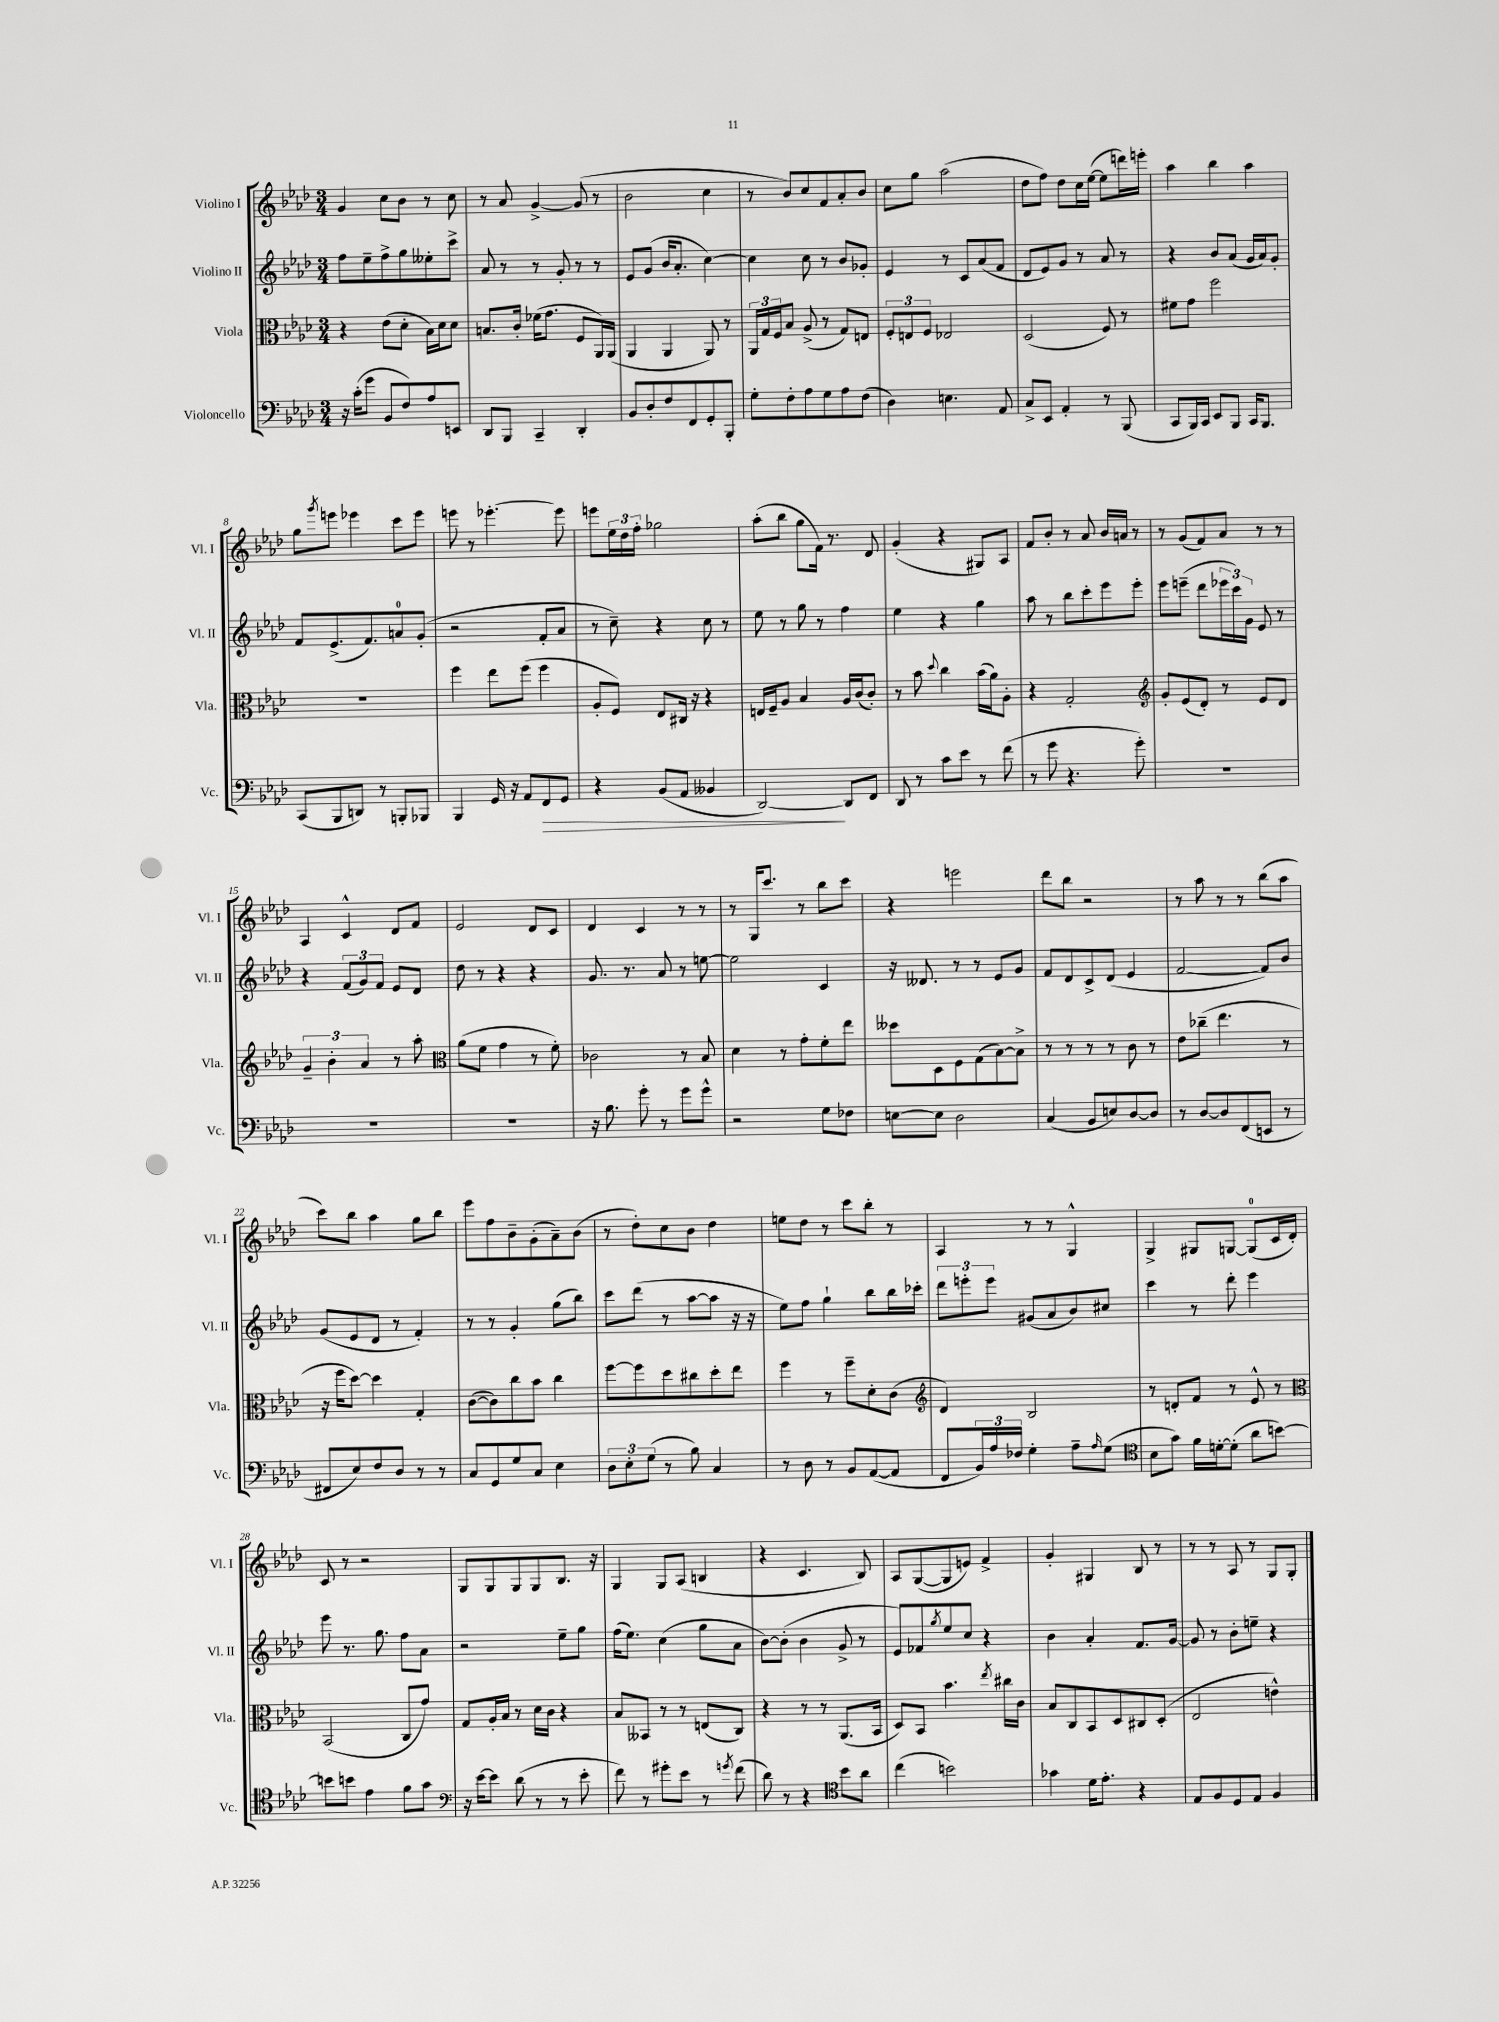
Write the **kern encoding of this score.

**kern	**dynam	**kern	**kern	**kern
*part4	*part4	*part3	*part2	*part1
*staff4	*staff4	*staff3	*staff2	*staff1
*I"Violoncello	*	*I"Viola	*I"Violino II	*I"Violino I
*I'Vc.	*	*I'Vla.	*I'Vl. II	*I'Vl. I
*clefF4	*	*clefC3	*clefG2	*clefG2
*k[b-e-a-d-]	*	*k[b-e-a-d-]	*k[b-e-a-d-]	*k[b-e-a-d-]
*M3/4	*	*M3/4	*M3/4	*M3/4
=1	=1	=1	=1	=1
16r	.	4r	8ff\L	4g/
(16c'\KL	.	.	.	.
8g\J	.	.	8ee-~\	.
8BB-/L	.	(8e-\L	8ff^\	8cc\L
8F/)	.	8d-'\J	8gg\	8b-\J
8A-/	.	16B-\LL)	8ee--X'\	8r
.	.	16d-\J	.	.
8EEn/J	.	8d-\J	8ccc^\J	8cc\
=2	=2	=2	=2	=2
8DD-/L	.	8.Bn/L	8a-/	8r
8BBB-/J	.	.	8r	8a-/
.	.	16c'/Jk	.	.
4CC~/	.	(16f-X\KL	8r	[4g^/
.	.	8.g\J	.	.
.	.	.	8g'/	.
4DD-'/	.	8F/L	8r	(8g/]
.	.	16AA-/L)	8r	8r
.	.	(16AA-/JJ	.	.
=3	=3	=3	=3	=3
8BB-/L	.	4AA-/	8e-/L	2b-\
8D-'/	.	.	(8g/J	.
8F/	.	4AA-/	16b-/KL	.
.	.	.	8.a-'/J	.
8FF/	.	.	.	.
8GG'/	.	8AA-/)	[4cc\)	4cc\
8BBB-'/J	.	8r	.	.
=4	=4	=4	=4	=4
8G'\L	.	24AA-/LL	4cc\]	8r
.	.	24G/	.	.
.	.	24F/J	.	.
8F'\	.	8B-/J	.	8b-/L)
8A-\	.	(8A-^/	8cc\	8cc/
8G\	.	8r	8r	8f/
8A-\	.	8G/L)	8b-/L	8a-'/
(8F\J	.	8En/J	8g-X'/J	8b-/J
=5	=5	=5	=5	=5
4D-\)	.	12F'/L	4e-/	8cc\L
.	.	12En/	.	.
.	.	.	.	8gg\J
.	.	12F/J	.	.
4.En\	.	2E-X/	8r	(2aa-\
.	.	.	8c/L	.
.	.	.	(8a-/	.
8AA-/	.	.	8f/J	.
=6	=6	=6	=6	=6
8C^/L	.	(2D-/	8d-/L	8dd-\L
8EE-/J	.	.	8e-/)	8ff\J)
4AA-'/	.	.	8g/J	8dd-\L
.	.	.	8r	16cc\L
.	.	.	.	([16ee-\JJ
8r	.	8F/)	8a-/	8ee-\L]
(8BBB-/	.	8r	8r	16dddn\L)
.	.	.	.	16eeen'\JJ
=7	=7	=7	=7	=7
8CC/L	.	8f#X\L	4r	4aa-\
16BBB-/L)	.	8g\J	.	.
16CC/JJ	.	.	.	.
8EE-/L	.	2ff\	8b-/L	4bb-\
8BBB-/J	.	.	(8a-/J	.
16CC/KL	.	.	16g/LL	4aa-\
8.BBB-/J	.	.	16a-/J)	.
.	.	.	8g'/J	.
!!LO:LB:g=z
=8	=8	=8	=8	=8
(8CC/L	.	2.r	8f/L	8gg\L
.	.	.	.	8qggg/
8BBB-/	.	.	(8.e-^/	8eeen\J
8DDn/J)	.	.	.	4eee-X\
.	.	.	8.f/)	.
8r	.	.	.	.
8BBBn'/L	.	.	8an/	8ccc\L
8BBB-X/J	.	.	(8g'/J	8eee-\J
=9	=9	=9	=9	=9
4BBB-/	.	4ff\	2r	8eeen\
.	.	.	.	8r
16GG/	.	8ee-\L	.	[4.eee-X'\
16r	.	.	.	.
8AA-/L	.	(8ff\J	.	.
!	!LO:HP:b	!	!	!
8FF/	>	4ff\	8f'/L	.
8GG/J	.	.	8a-/J	8eee-\]
=10	=10	=10	=10	=10
4r	.	8A-'/L	8r	8eeen\L
.	.	8F/J)	8cc~\)	24ee-\L
.	.	.	.	24dd-\
.	.	.	.	24ff'\JJ
(8BB-/L	.	8E-/L	4r	2gg-X\
8AA-/J	.	16C#X/Jk	.	.
.	.	16r	.	.
4BB--X/	.	4r	8cc\	.
.	.	.	8r	.
=11	=11	=11	=11	=11
[2DD-/)	.	16En/LL	8ee-\	(8aa-'\L
.	.	16F~/J	.	.
.	.	8A-/J	8r	8bb-\J
.	.	4B-/	8gg\	8gg\L
.	.	.	8r	16f\Jk)
.	.	.	.	8.r
8DD-/L]	]	16A-/LL	4ff\	.
.	.	(16c/J	.	.
8FF/J	.	8c'/J)	.	8d-/
=12	=12	=12	=12	=12
8DD-/	.	8r	4ee-\	(4g'/
8r	.	8b-\	.	.
.	.	8qqdd-/	.	.
8c\L	.	4cc\	4r	4r
8e-\J	.	.	.	.
8r	.	(16b-\LL	4gg\	8G#X/L)
.	.	16a-\J)	.	.
(8f\	.	8A-'\J	.	8A-/J
=13	=13	=13	=13	=13
8r	.	4r	8aa-\	8f/L
8g\	.	.	8r	8b-'/J
4.r	.	2G'/	8bb-\L	8r
.	.	.	8ccc'\	8a-/
.	.	.	8eee-\	16b-/LL
.	.	.	.	16an/JJ
8g'\)	.	.	8eee-'\J	8r
=14	=14	=14	=14	=14
*	*	*clefG2	*	*
2.r	.	8g'/L	8eee-\L	8r
.	.	(8e-/	(8eeen~\J	(8g/L
.	.	8d-'/J)	8ddd-\L	8f/)
.	.	8r	24eee-X\L	8a-/J
.	.	.	24ccc\)	.
.	.	.	24g\JJ	.
.	.	8e-/L	8e-/	8r
.	.	8d-/J	8r	8r
!!LO:LB:g=z
=15	=15	=15	=15	=15
2.r	.	6g~/	4r	4A-/
.	.	6b-'\	.	.
.	.	.	(12f/L	4c^^/
.	.	6a-/	12g/)	.
.	.	.	12f/J	.
.	.	8r	8e-/L	8d-/L
.	.	8aa-'\	8d-/J	8f/J
=16	=16	=16	=16	=16
*	*	*clefC3	*	*
2.r	.	(8a-\L	8dd-\	2e-/
.	.	8f\J	8r	.
.	.	4g\	4r	.
.	.	8r	4r	8d-/L
.	.	8f'\)	.	8c/J
=17	=17	=17	=17	=17
16r	.	2c-X\	8.g/	4d-/
8.B-\	.	.	.	.
.	.	.	8.r	.
8g'\	.	.	.	4c/
8r	.	.	8a-/	.
8g\L	.	8r	8r	8r
8g^^\J	.	8B-/	[8een\	8r
=18	=18	=18	=18	=18
2r	.	4d-\	2ee\]	8r
.	.	.	.	16G/KL
.	.	.	.	8.ccc/J
.	.	8r	.	.
.	.	8g'\L	.	8r
8G\L	.	8f'\	4c/	8bb-\L
8F-X\J	.	8ee-\J	.	8ccc\J
=19	=19	=19	=19	=19
[8En\L	.	8dd--X\L	16r	4r
.	.	.	8.d--X/	.
8E\J]	.	8D-\	.	.
2D-\	.	8F\	8r	2eeen\
.	.	(8G\	8r	.
.	.	[8B-\)	8e-/L	.
.	.	8B-^\J]	8g/J	.
=20	=20	=20	=20	=20
(4C/	.	8r	8f/L	8ddd-\L
.	.	8r	8d-/	8bb-\J
8BB-/L	.	8r	8c^/	2r
8En/)	.	8r	(8d-/J	.
[8D-/	.	8c\	4e-/	.
8D-/J]	.	8r	.	.
=21	=21	=21	=21	=21
8r	.	8e-\L	[2f/	8r
[8D-/L	.	(8cc-X~\J	.	8aa-\
8D-/]	.	4.ee-\	.	8r
(8FF/	.	.	.	8r
8EEn/J	.	.	8f/L])	(8bb-\L
8r	.	8r	8b-/J	8aa-\J
!!LO:LB:g=z
=22	=22	=22	=22	=22
8FF#X/L	.	16r	(8g/L	8ccc\L)
.	.	16ff\KL	.	.
8E-/)	.	[8dd-\J)	8e-/	8bb-\J
8F/	.	4dd-\]	8d-/J	4aa-\
8D-/J	.	.	8r	.
8r	.	4G'/	4f'/)	8gg\L
8r	.	.	.	8bb-\J
=23	=23	=23	=23	=23
8C/L	.	([8c\L	8r	8eee-\L
8GG/	.	8c\])	8r	8ff\
8G/	.	8cc\	4g'/	8b-~\
8C/J	.	8b-\J	.	(8g'\
4E-\	.	4cc\	(8gg\L	8a-~\)
.	.	.	8bb-\J)	(8b-\J
=24	=24	=24	=24	=24
12D-\L	.	[8ff\L	8ccc\L	8r
12E-'\	.	.	.	.
.	.	8ff\]	(8ddd-\J	8dd-'\L)
(12G\J	.	.	.	.
8r	.	8dd-\	8r	8cc\
8B-\)	.	8cc#X\	[8aa-\L	8b-\J
4C/	.	8dd-'\	8aa-\J]	4dd-\
.	.	8ee-\J	16r	.
.	.	.	16r	.
=25	=25	=25	=25	=25
8r	.	4ff\	8ee-\L)	8een\L
8D-\	.	.	8ff\J	8dd-\J
8r	.	8r	4gg`\	8r
8BB-/L	.	8ff~\L	.	8ccc\L
([8AA-/	.	8d-'\	8bb-\L	8bb-'\J
8AA-/J]	.	(8c\J	16bb-\L	8r
.	.	.	16ccc-X'\JJ	.
=26	=26	=26	=26	=26
*	*	*clefG2	*	*
8FF/L	.	4d-/)	12ddd-\L	4A-/
.	.	.	12eeen'\	.
24BB-/L)	.	.	.	.
24A-/	.	.	12eee\J	.
24F-X/JJ	.	.	.	.
4G'\	.	2B-/	(8g#X/L	8r
.	.	.	8a-/	8r
8A-~\L	.	.	8b-/)	4G^^/
16qqA-/	.	.	.	.
(8G\J	.	.	8cc#X/J	.
=27	=27	=27	=27	=27
*clefC4	*	*	*	*
8B-\L	.	8r	4ccc\	4G^/
8g\J)	.	8dn'/L	.	.
16f\LL	.	8f/J	8r	8G#X/L
[16dn'\J	.	.	.	.
(8d'\J]	.	8r	8ddd-'\	[8Gn/J
8a-\L	.	8e-^^/	4eee-\	(8G/L]
[8bn\J)	.	8r	.	16c/L
.	.	.	.	16d-'/JJ)
!!LO:LB:g=z
=28	=28	=28	=28	=28
*	*	*clefC3	*	*
8bn\L]	.	(2BB-/	8eee-\	8c/
8bn\J	.	.	8.r	8r
4e-\	.	.	.	2r
.	.	.	8.gg\	.
8f\L	.	8C/L	8ff\L	.
8g\J	.	8g/J)	8a-\J	.
=29	=29	=29	=29	=29
*clefF4	*	*	*	*
16r	.	8G/L	2r	8G/L
[16e-\KL	.	.	.	.
8e-\J]	.	16A-'/L	.	8G/
.	.	16B-/JJ	.	.
(8d-\	.	8r	.	8G/
8r	.	16d-\LL	.	8G/
.	.	16c\JJ	.	.
8r	.	4r	8ee-~\L	8.B-/J
8e-'\	.	.	8gg\J	.
.	.	.	.	16r
=30	=30	=30	=30	=30
8f\)	.	8B-/L	(16ff\KL	4G/
.	.	.	8.ee-\J)	.
8r	.	8BB--X/J	.	.
8g#X'\L	.	8r	(4cc\	8G/L
8e-\J	.	8r	.	(8A-/J
8r	.	(8En/L	8gg\L	4Bn/
8qgn/	.	.	.	.
(8f\	.	8C/J)	8a-\J	.
=31	=31	=31	=31	=31
8d-\)	.	4r	[8b-\L)	4r
8r	.	.	(8b-'\J]	.
4r	.	8r	4b-\	4.c/
.	.	8r	.	.
*clefC4	*	*	*	*
8b-\L	.	(8.AA-/L	8g^/	.
8a-\J	.	.	8r	8B-/)
.	.	16BB-/Jk	.	.
=32	=32	=32	=32	=32
(4cc\	.	8D-/L)	8e-/L)	8A-/L
.	.	8BB-/J	8f-X/	([8G/
.	.	.	8qgg/	.
2bn\)	.	4.b-\	8ee-/	8G/]
.	.	.	8cc/J	8en/J)
.	.	.	4r	4f^/
.	.	8qee-/	.	.
.	.	16cc#X\LL	.	.
.	.	16c\JJ	.	.
=33	=33	=33	=33	=33
4g-X\	.	8B-/L	4b-\	4g'/
.	.	8C/	.	.
16d-\KL	.	8BB-/	4a-'/	4G#X/
8.e-'\J	.	.	.	.
.	.	8D-/	.	.
4r	.	8C#X/	8.f/L	8B-/
.	.	(8D-'/J	.	8r
.	.	.	[16g/Jk	.
=34	=34	=34	=34	=34
8E-/L	.	2E-/	8g/]	8r
8F/	.	.	8r	8r
8D-/	.	.	8b-'\L	8A-/
8E-/J	.	.	8een~\J	8r
4F/	.	4en^^\)	4r	8G/L
.	.	.	.	8G'/J
==	==	==	==	==
*-	*-	*-	*-	*-
